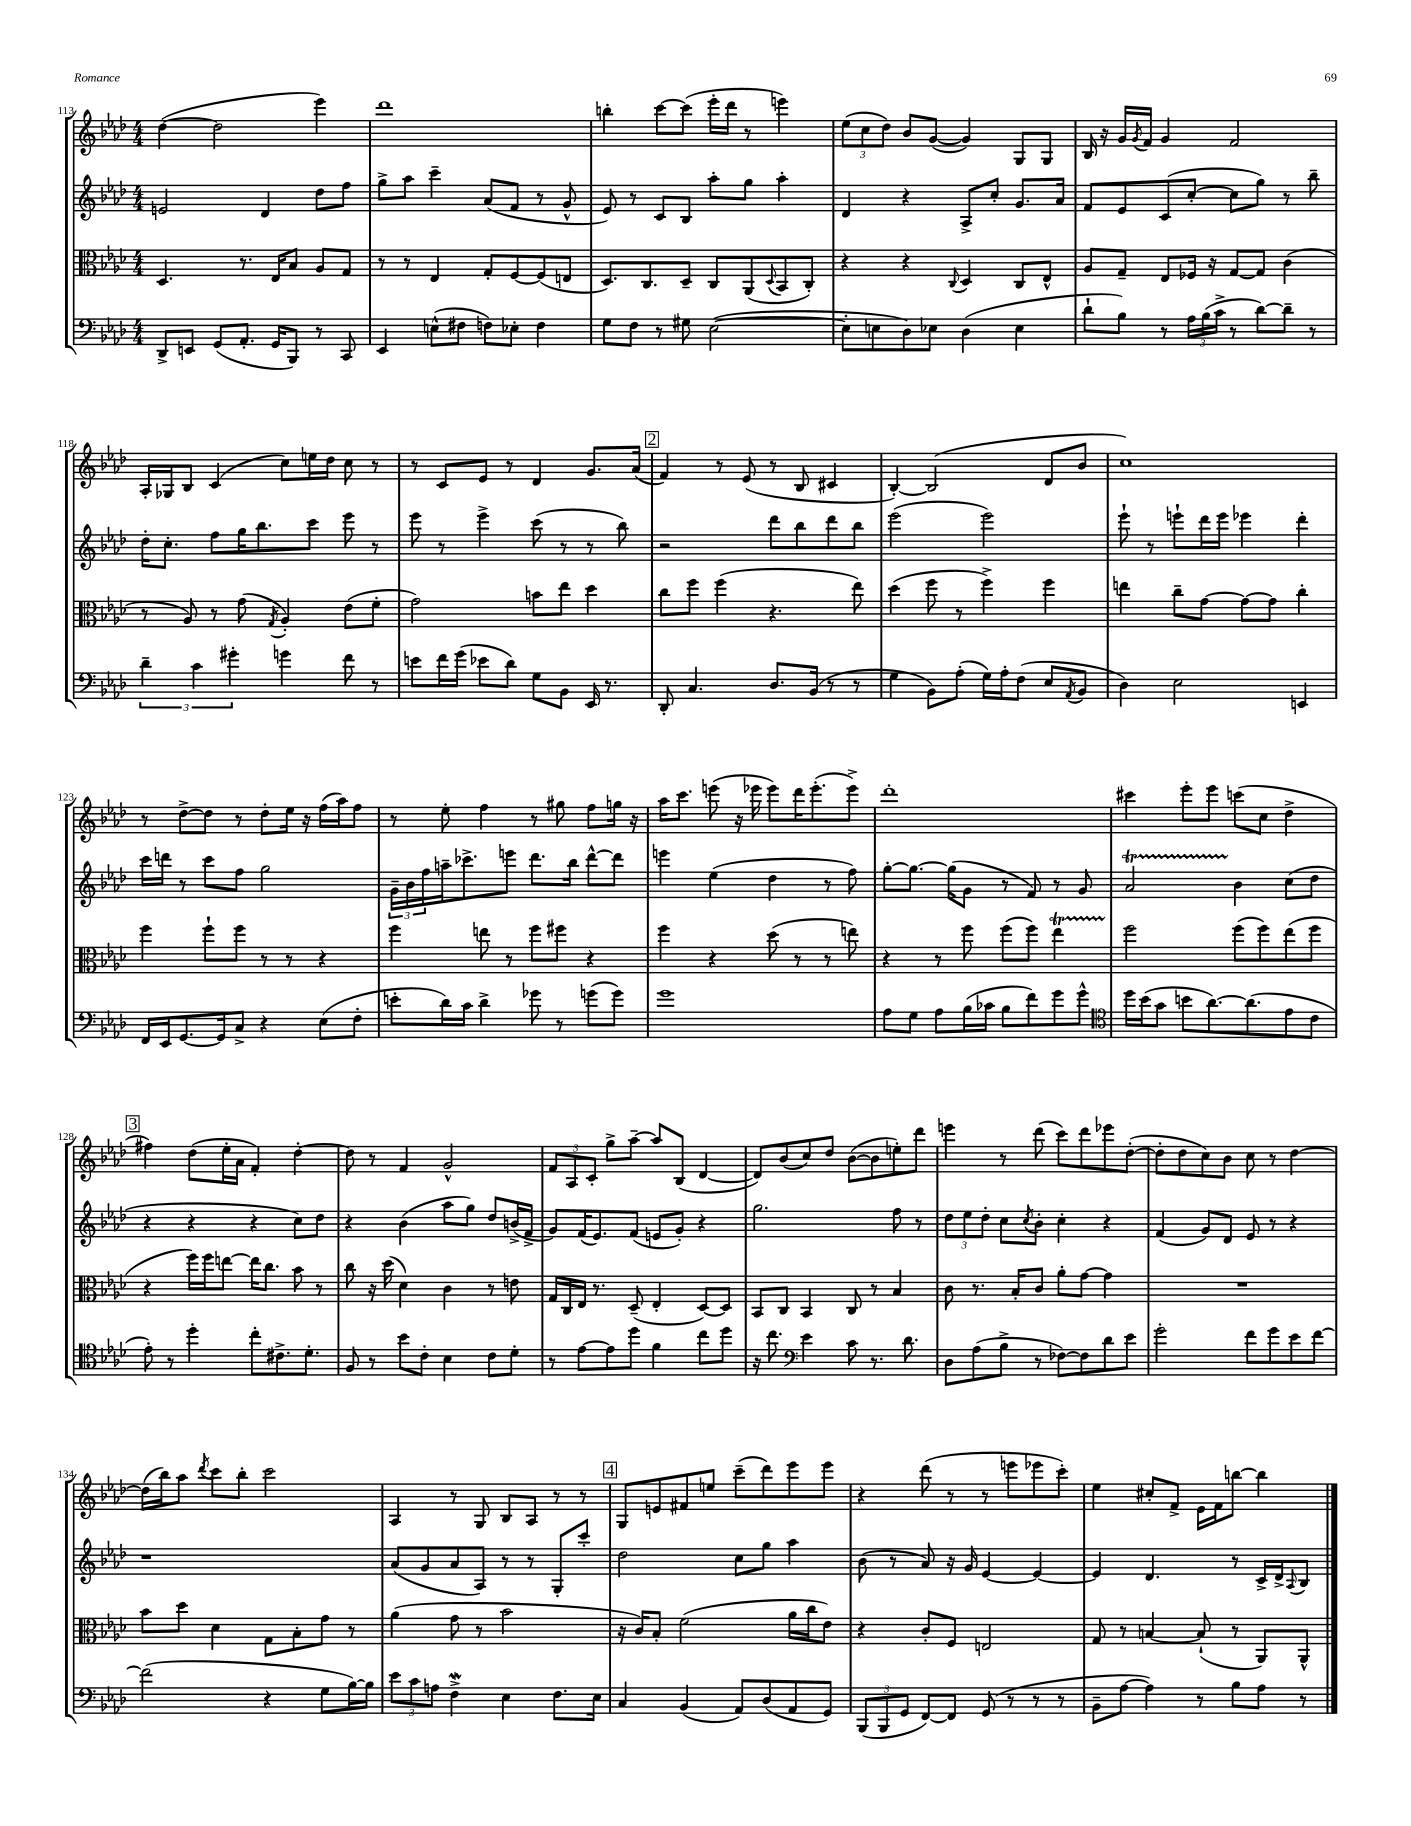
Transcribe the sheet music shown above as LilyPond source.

<<
\new StaffGroup <<
\new Staff = "s0" {
    \clef treble \key aes \major \numericTimeSignature \time 4/4
    des''4~( des''2 ees'''4) |
    des'''1 |
    b''4-. c'''8~ c'''8( ees'''16-. des'''16 r8 e'''4) |
    \tuplet 3/2 { ees''8( c''8 des''8) } bes'8 g'8~( g'4) g8 g8 |
    bes16 r16 g'16 \acciaccatura { g'8 } f'16 g'4 f'2 |
    aes16-. ges16 bes8 c'4( c''8) e''16 des''16 c''8 r8 |
    r8 c'8 ees'8 r8 des'4 g'8. aes'16( |
    \mark \markup { \box "2" } f'4) r8 ees'8( r8 bes8 cis'4 |
    bes4~-.) bes2( des'8 bes'8 |
    c''1) |
    r8 des''8~-> des''8 r8 des''8-. ees''16 r16 f''16( aes''16) f''8 |
    r8 ees''8-. f''4 r8 gis''8 f''8 g''16 r16 |
    aes''16 c'''8. e'''8( r16 ees'''16 ees'''8) des'''16 ees'''8.-.( ees'''8->) |
    des'''1-. |
    cis'''4 ees'''8-. ees'''8 c'''8( c''8 des''4-> |
    \mark \markup { \box "3" } fis''4) des''8( ees''16-. aes'16 f'4-.) des''4~-. |
    des''8 r8 f'4 g'2-^ |
    \tuplet 3/2 { f'8 aes8 c'8-. } g''8-> aes''8~-- aes''8 bes8( des'4~ |
    des'8) bes'8( c''8) des''8 bes'8~( bes'8 e''8-.) des'''8 |
    e'''4 r8 des'''8( c'''8) des'''8 ees'''8 des''8~-.( |
    des''8-. des''8 c''8) bes'8 c''8 r8 des''4~ |
    des''16( bes''16) aes''8 \acciaccatura { des'''8 } c'''8 bes''8-. c'''2 |
    aes4 r8 g8 bes8 aes8 r8 r8 |
    \mark \markup { \box "4" } g8 e'8 fis'8 e''8 c'''8--( des'''8) ees'''8 ees'''8 |
    r4 des'''8( r8 r8 e'''8 ees'''8 c'''8-.) |
    ees''4 cis''8-. f'8-> ees'16 f'16 b''8~ b''4 \bar "|." |
}
\new Staff = "s1" {
    \clef treble \key aes \major \numericTimeSignature \time 4/4
    e'2 des'4 des''8 f''8 |
    g''8-> aes''8 c'''4-- aes'8( f'8 r8 g'8-^ |
    ees'8) r8 c'8 bes8 aes''8-. g''8 aes''4-. |
    des'4 r4 aes8-> c''8-. g'8. aes'16 |
    f'8 ees'8 c'8( c''8~-. c''8 g''8) r8 bes''8-- |
    des''16-. c''8.-. f''8 g''16 bes''8. c'''8 ees'''8 r8 |
    ees'''8 r8 ees'''4-> c'''8( r8 r8 bes''8) |
    \mark \markup { \box "2" } r2 des'''8 bes''8 des'''8 bes''8 |
    ees'''2( ees'''2) |
    ees'''8-! r8 e'''8-! des'''16 e'''16 ees'''4 des'''4-. |
    c'''16 d'''16 r8 c'''8 f''8 g''2 |
    \tuplet 3/2 { g'16-- bes'16 f''16 } a''16-- ces'''8.-> e'''8 des'''8. bes''16 des'''8~-^ des'''8 |
    e'''4 ees''4( des''4 r8 f''8) |
    g''8~-. g''8.~ g''16( g'8 r8 f'8) r8 g'8 |
    aes'2\startTrillSpan bes'4\stopTrillSpan c''8( des''8 |
    \mark \markup { \box "3" } r4 r4 r4 c''8) des''8 |
    r4 bes'4( aes''8 g''8) des''8 b'16->( f'16-> |
    g'8) f'16( ees'8.) f'8( e'8 g'8-.) r4 |
    g''2. f''8 r8 |
    \tuplet 3/2 { des''8 ees''8 des''8-. } c''8 \acciaccatura { c''8 } bes'8-. c''4-. r4 |
    f'4( g'8) des'8 ees'8 r8 r4 |
    r1 |
    aes'8( g'8 aes'8 aes8) r8 r8 g8-. c'''8-. |
    \mark \markup { \box "4" } des''2 c''8 g''8 aes''4 |
    bes'8( r8 aes'8) r16 g'16 ees'4~ ees'4~ |
    ees'4 des'4. r8 c'16-> des'16-> \appoggiatura { aes8 } bes8 \bar "|." |
}
\new Staff = "s2" {
    \clef alto \key aes \major \numericTimeSignature \time 4/4
    des4. r8. ees16 bes8 aes8 g8 |
    r8 r8 ees4 g8-. f8~ f8( e8 |
    des8.) c8. des8-- c8 aes,8( \appoggiatura { des8 } bes,8 c8-.) |
    r4 r4 \appoggiatura { c8 } des4 c8 ees8-^ |
    aes8 g8-- ees8 fes16 r16 g8~ g8 c'4( |
    r8 aes8) r8 g'8( \acciaccatura { g8 } aes4-.) ees'8( f'8-. |
    g'2) b'8 ees''8 des''4 |
    \mark \markup { \box "2" } c''8 f''8 f''4( r4. ees''8) |
    des''4( f''8 r8 f''4->) f''4 |
    e''4 c''8-- g'8~ g'8~ g'8 c''4-. |
    f''4 f''8-! f''8 r8 r8 r4 |
    f''4 e''8 r8 f''8 fis''8 r4 |
    f''4 r4 des''8( r8 r8 e''8) |
    r4 r8 f''8 f''8( f''8) ees''4\startTrillSpan |
    f''2\stopTrillSpan f''8( f''8) ees''8( f''8 |
    \mark \markup { \box "3" } r4 f''16) f''16 e''8~ e''16 c''8. bes'8 r8 |
    c''8 r16 des''16( des'4) c'4 r8 e'8 |
    g16 c16 ees16 r8. des8--( ees4-. des8~) des8 |
    bes,8 c8 bes,4 c8 r8 bes4 |
    c'8 r8. bes16-. c'8 aes'8-. g'8~ g'4 |
    R1 |
    bes'8 des''8 des'4 g8 bes8-. g'8 r8 |
    aes'4( g'8 r8 bes'2 |
    \mark \markup { \box "4" } r16 c'16) bes8-. f'2( aes'16 c''16 ees'8) |
    r4 c'8-. f8 e2 |
    g8 r8 b4~ b8-!( r8 aes,8) aes,8-^ \bar "|." |
}
\new Staff = "s3" {
    \clef bass \key aes \major \numericTimeSignature \time 4/4
    des,8-> e,8 g,8( aes,8.-. g,16 bes,,8) r8 c,8 |
    ees,4 e8-^( fis8 f8) ees8-. f4 |
    g8 f8 r8 gis8 ees2~( |
    ees8-. e8 des8) ees8 des4( ees4 |
    des'8-! bes8) r8 \tuplet 3/2 { aes16 bes16( c'16-> } r8 des'8~) des'8-- r8 |
    \tuplet 3/2 { des'4-- c'4 gis'4-. } g'4 f'8 r8 |
    e'8 f'16 g'16( ees'8 des'8) g8 bes,8 ees,16 r8. |
    \mark \markup { \box "2" } des,8-. c4. des8. bes,16( r8 r8 |
    g4 bes,8) aes8-.( g16) aes16-. f8( ees8 \acciaccatura { aes,8 } bes,8 |
    des4) ees2 e,4 |
    f,16 ees,16 g,8.~ g,16 c8-> r4 ees8( f8-. |
    e'8-. des'16) c'16 des'4-> ges'8 r8 g'8( g'8) |
    g'1 |
    aes8 g8 aes8 bes16( ces'16 bes8 f'8) g'8 g'8-^ |
    \clef tenor des''16 bes'16( g'8 b'8 aes'8.~) aes'8.( ees'8 c'8 |
    \mark \markup { \box "3" } ees'8-.) r8 des''4-. c''8-. cis'8.-> des'8.-. |
    f8 r8 bes'8 c'8-. bes4 c'8 des'8-. |
    r8 ees'8~ ees'8 des''8 f'4 c''8 des''8 |
    r16 c''8. \clef bass ees'4 c'8 r8. des'8. |
    des8 aes8( bes8-> r8 fes8~) fes8 des'8 ees'8 |
    g'2-. f'8 g'8 ees'8 f'8~ |
    f'2( r4 g8 bes16~) bes16 |
    \tuplet 3/2 { ees'8 c'8 a8 } f4->\mordent ees4 f8. ees16 |
    \mark \markup { \box "4" } c4 bes,4( aes,8) des8( aes,8 g,8) |
    \tuplet 3/2 { bes,,8( bes,,8 g,8 } f,8~) f,8 g,8( r8 r8 r8 |
    bes,8-- aes8~ aes4) r8 bes8 aes8 r8 \bar "|." |
}
>>
>>
\layout { \context { \Score currentBarNumber = #113 } }
